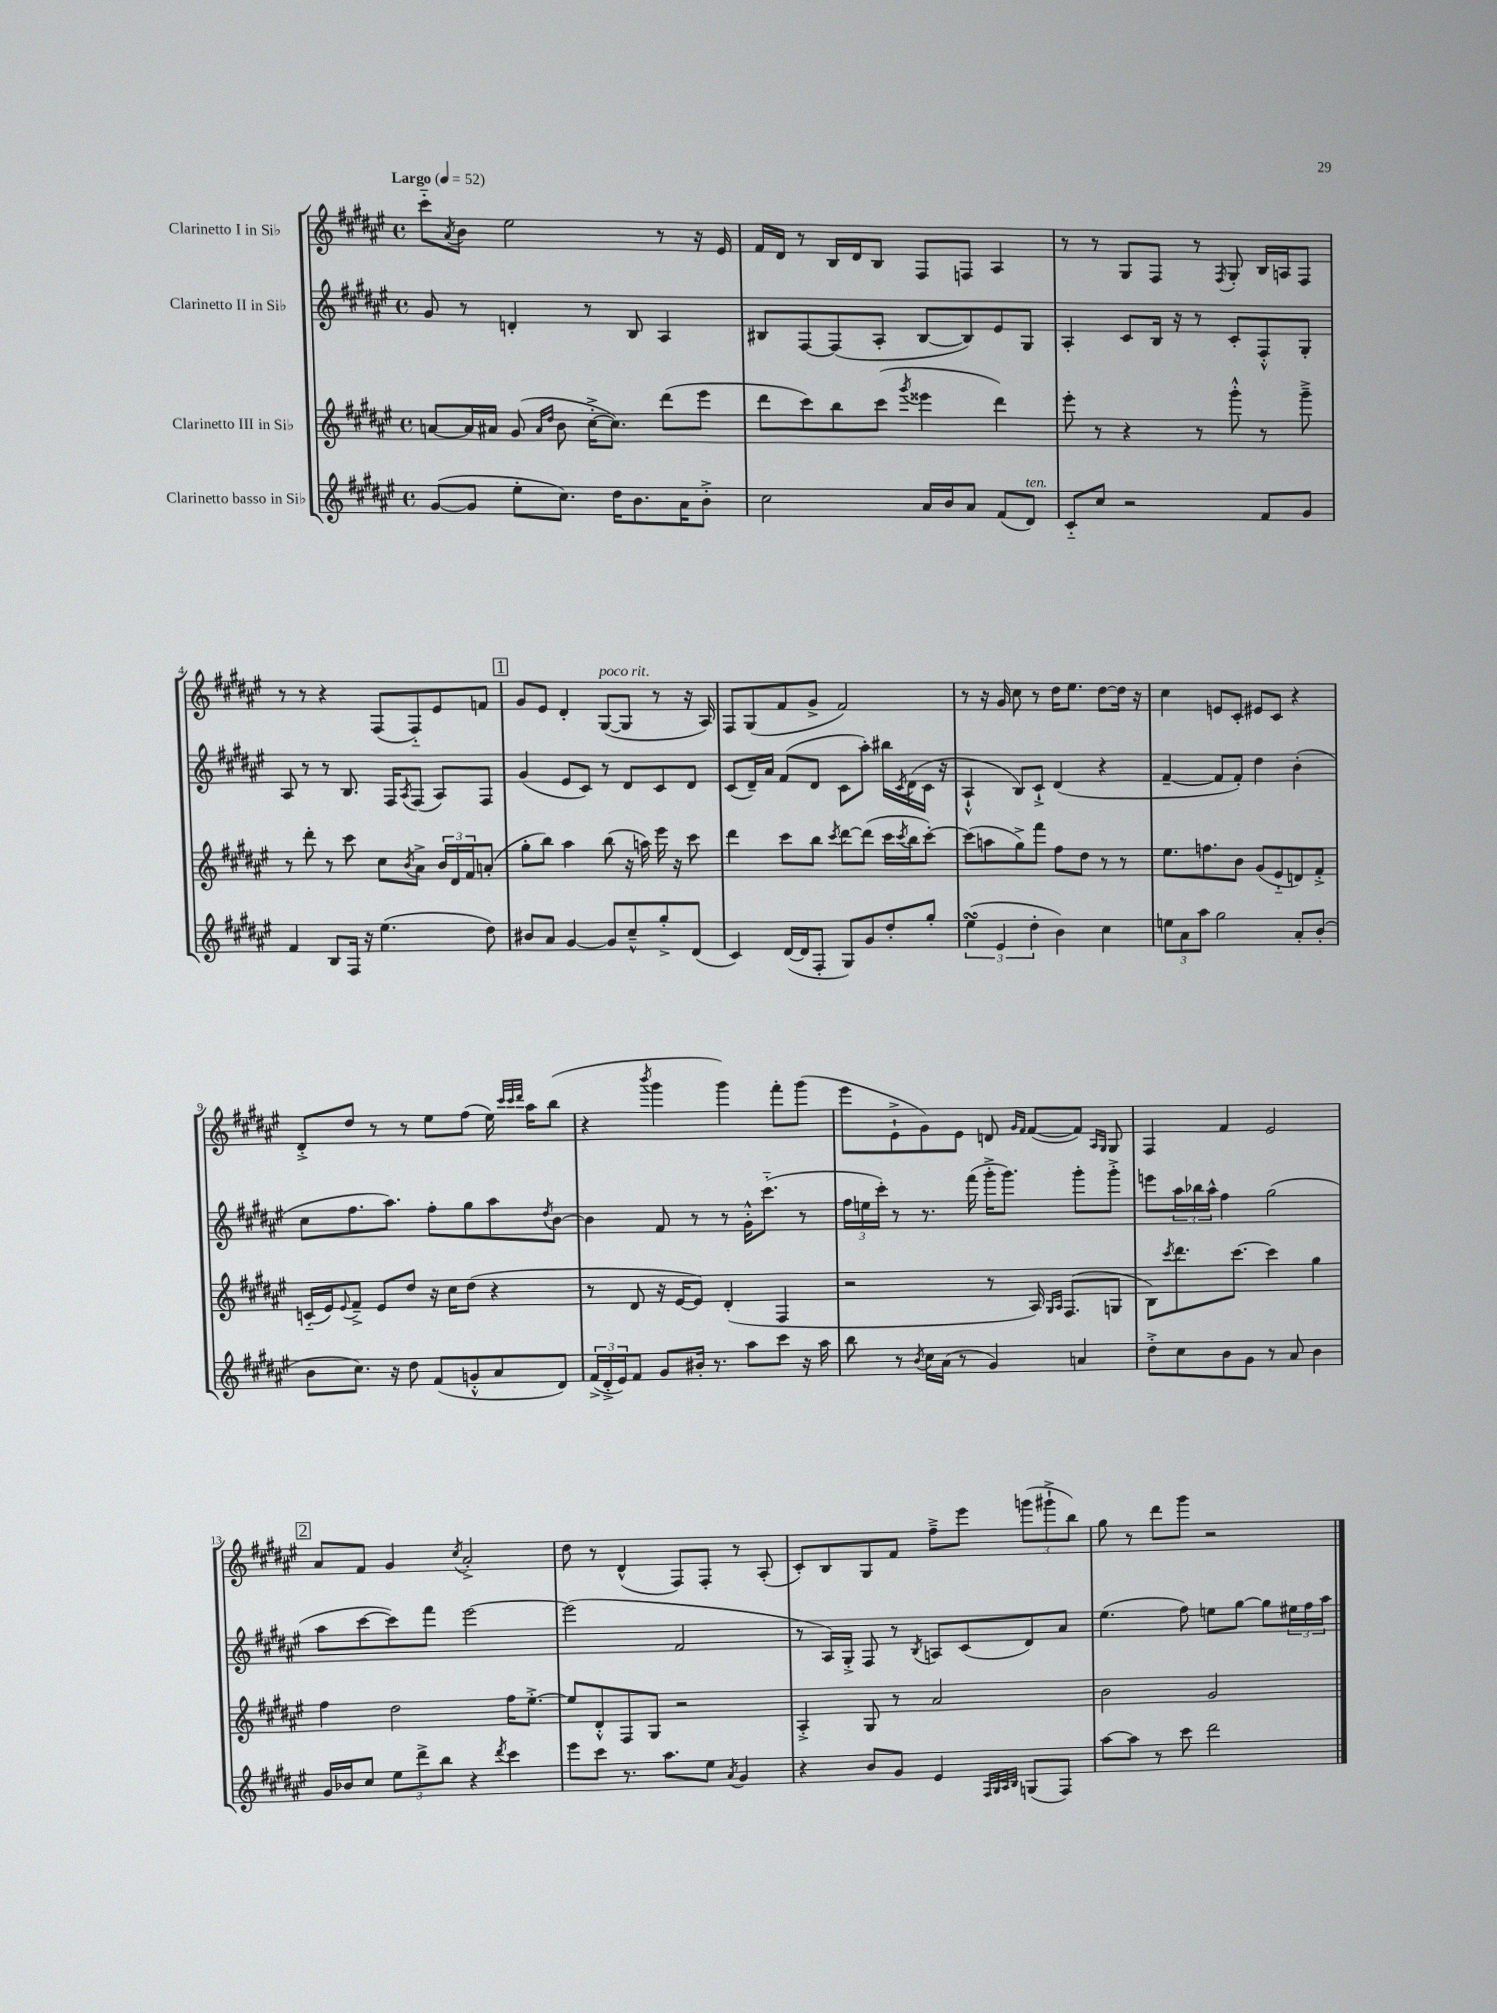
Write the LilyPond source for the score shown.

<<
\new StaffGroup <<
\new Staff = "s0" \with { instrumentName = "Clarinetto I in Sib" } {
    \clef treble \key fis \major \defaultTimeSignature \time 4/4 \tempo "Largo" 4 = 52
    cis'''8-_ \acciaccatura { ais'8 } b'8 eis''2 r8 r16 eis'16 |
    fis'16 dis'16 r8 b16 dis'16 b8 fis8 f8 ais4 |
    r8 r8 gis8 fis8 r8 \acciaccatura { fis8 } gis8-. b16 a16 fis8 |
    r8 r8 r4 fis8( fis8-_) eis'8 f'8 |
    \mark \markup { \box "1" } gis'8 eis'8 dis'4-. gis8~^\markup { \italic "poco rit." }( gis8 r8 r16 ais16) |
    fis8 gis8( fis'8 gis'8-> fis'2) |
    r8 r16 gis'16 cis''8 r8 dis''16 eis''8. dis''8~ dis''16 r16 |
    cis''4 e'8 cis'8-. eis'8 cis'8 r4 |
    dis'8-.-> dis''8 r8 r8 eis''8 fis''8( eis''16) \grace { cis'''32 cis'''32 dis'''32 } ais''16 b''8( |
    r4 \acciaccatura { b'''8 } gis'''4 gis'''4) fis'''8-. gis'''8( |
    eis'''8 eis'8-!-> gis'8) eis'8 d'8 \grace { gis'16 fis'16 } fis'8~( fis'8) \grace { ais16 gis16 } gis8 |
    fis4 fis'4 eis'2 |
    \mark \markup { \box "2" } ais'8 fis'8 gis'4 \acciaccatura { cis''8 } ais'2-.-> |
    dis''8 r8 dis'4-^( fis8) fis8-. r8 ais8-.( |
    cis'8-.) b8 gis8 fis'8 fis''8---> eis'''8 \tuplet 3/2 { g'''8( gis'''8-!-> b''8) } |
    gis''8 r8 dis'''8 gis'''8 r2 \bar "|." |
}
\new Staff = "s1" \with { instrumentName = "Clarinetto II in Sib" } {
    \clef treble \key fis \major \defaultTimeSignature \time 4/4
    gis'8 r8 d'4-. r8 b8 ais4 |
    bis8 fis8~ fis8( ais8-. bis8~ bis8) eis'8 gis8 |
    ais4-. cis'8 b16 r16 r8 cis'8-. fis8-.-^ gis8-. |
    ais8 r8 r8 b8. fis16 \acciaccatura { ais8 } fis8( ais8) fis8 |
    \mark \markup { \box "1" } gis'4( eis'8 cis'8) r8 dis'8 cis'8 dis'8 |
    cis'8( dis'16--) ais'16 fis'8( dis'8 cis'8 ais''8-.) bis''16 \acciaccatura { cis'8 } dis'16( cis'16 r16 |
    ais4-!-^ b8) cis'8-!-> dis'4( r4 |
    fis'4~-- fis'8 fis'8-.) dis''4 b'4-.( |
    cis''8 fis''8. ais''8.) fis''8-. gis''8 ais''8 \acciaccatura { dis''8 } b'8~ |
    b'4 fis'8 r8 r8 gis'16-.-^ cis'''8.-_( r8 |
    \tuplet 3/2 { fis''16 e''16 cis'''16-.) } r8 r8. fis'''16( gis'''16-.-> gis'''8.) gis'''8-. gis'''8-.-> |
    e'''8 \tuplet 3/2 { ais''16 bes''16 ais''16-^ } fis''4 gis''2( |
    \mark \markup { \box "2" } ais''8 cis'''8~ cis'''8) fis'''8 eis'''2~ |
    eis'''2( fis'2 |
    r8 ais16) gis16-.-> fis8 r8 \acciaccatura { b8 } a8 cis'8( dis'8) ais'8 |
    eis''4.( fis''8) e''8 gis''8~ gis''8 \tuplet 3/2 { eis''16 fis''16 ais''16 } \bar "|." |
}
\new Staff = "s2" \with { instrumentName = "Clarinetto III in Sib" } {
    \clef treble \key fis \major \defaultTimeSignature \time 4/4
    a'8~ a'16 ais'16 gis'8( \grace { ais'16 dis''16 } b'8 cis''16~-.-> cis''8.) dis'''8( eis'''8 |
    dis'''8 cis'''8) b''8 cis'''8( \acciaccatura { gis'''8 } eisis'''4 dis'''4) |
    eis'''8-. r8 r4 r8 gis'''8-.-^ r8 gis'''8---> |
    r8 dis'''8-. r8 cis'''8 cis''8 \acciaccatura { b'8 } ais'8-> \tuplet 3/2 { b'16 dis'16 fis'16 } a'8-.( |
    \mark \markup { \box "1" } gis''8-. b''8) ais''4 b''8( r16 a''16) eis'''16 r16 cis'''8 |
    dis'''4 cis'''8 b''8 \acciaccatura { cis'''8 } dis'''8~ dis'''8( cis'''16 \acciaccatura { cis'''8 } b''16 cis'''8~-.) |
    cis'''8( a''8 gis''8->) fis'''8 fis''8 dis''8 r8 r8 |
    eis''8. f''8. b'8 gis'8( eis'8-_ d'8) fis'8-.-> |
    c'16-_( eis'16) \appoggiatura { eis'8 } fis'8---> eis'8 dis''8 r16 cis''16 dis''8( r4 |
    r8 dis'8 r16 eis'16~ eis'8) dis'4-.( fis4 |
    r2 r8 ais16) \grace { gis16 ais16 } fis8.( g8 |
    b8) \acciaccatura { cis'''8 } dis'''8. cis'''8.~ cis'''4 gis''4 |
    \mark \markup { \box "2" } fis''4 dis''2 fis''16 eis''8.~-.-> |
    eis''8 dis'8-.-^ fis8 gis8 r2 |
    ais4-.-> gis8 r8 ais'2 |
    b'2 gis'2 \bar "|." |
}
\new Staff = "s3" \with { instrumentName = "Clarinetto basso in Sib" } {
    \clef treble \key fis \major \defaultTimeSignature \time 4/4
    gis'8~( gis'8 eis''8-. cis''8.) dis''16 b'8. ais'16 b'8-.-> |
    cis''2 ais'16 b'16 ais'8 fis'8( dis'8^\markup { \italic "ten." }) |
    cis'8-_ cis''8 r2 fis'8 gis'8 |
    fis'4 b8 fis16 r16 eis''4.( dis''8) |
    \mark \markup { \box "1" } bis'8 ais'8 gis'4~ gis'8 cis''8---^ gis''8-.-> dis'8( |
    cis'4) dis'16~( dis'16 fis8-. gis8) gis'8 dis''8-. gis''8-. |
    \tuplet 3/2 { eis''4\turn( eis'4 dis''4-. } b'4) cis''4 |
    \tuplet 3/2 { e''8 ais'8 ais''8 } gis''2 ais'8-. b'8-.( |
    b'8 cis''8.) r16 dis''8 fis'8( g'8-.-^ ais'8 dis'8) |
    \tuplet 3/2 { fis'16->( dis'16-.-> eis'16) } fis'8 gis'8 bis'16-. r8. ais''8 cis'''8 r16 ais''16 |
    b''8 r8 \acciaccatura { b'8 } cis''16 ais'16( r8 gis'4) a'4 |
    dis''8-.-> cis''8 b'8 gis'8 r8 ais'8 b'4 |
    \mark \markup { \box "2" } gis'16 bes'16 cis''8 \tuplet 3/2 { eis''8 dis'''8-> b''8 } r4 \acciaccatura { dis'''8 } cis'''4 |
    eis'''8 cis'''8 r8. ais''8. eis''8 \acciaccatura { ais'8 } gis'4 |
    r4 b'8 gis'8 eis'4 \grace { fis32 gis32 ais32 b32 } g8( fis8) |
    ais''8~ ais''8 r8 cis'''8 dis'''2 \bar "|." |
}
>>
>>
